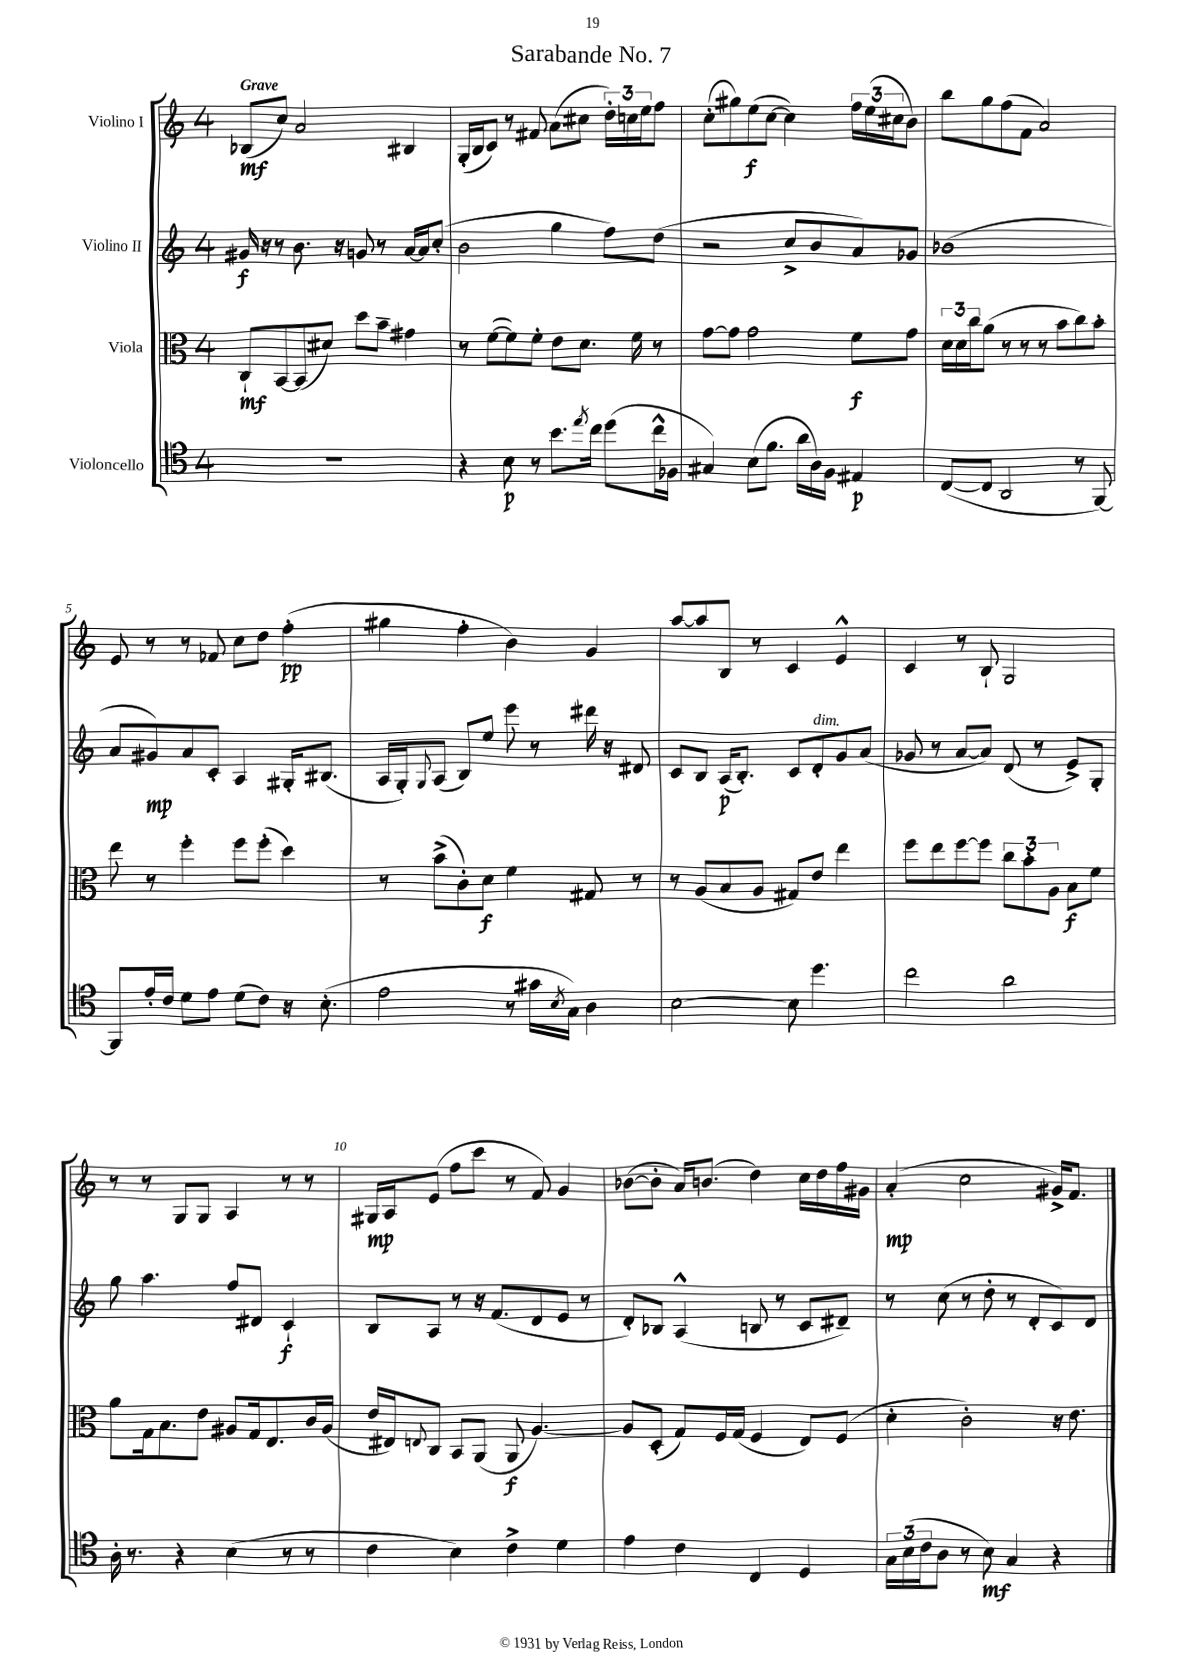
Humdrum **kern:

**kern	**kern	**kern	**kern
*staff4	*staff3	*staff2	*staff1
*clefC4	*clefC3	*clefG2	*clefG2
*k[]	*k[]	*k[]	*k[]
*M4/4	*M4/4	*M4/4	*M4/4
1r	8C`	16g#	(8B-
.	.	16r	.
.	[8BB	8r	8cc)
.	(8BB]	8.b	2a
.	8d#)	.	.
.	.	16r	.
.	8dd	8g	.
.	8b~	8r	.
.	4g#	[16a	4B#
.	.	16a]	.
.	.	(8cc'	.
=	=	=	=
4r	8r	2b	(16G'
.	.	.	16B
.	([8f	.	8c)
8B	8f])	.	8r
8r	8f'	.	8f#
8.b	8e	4gg	(8a
.	8.d	.	8cc#
8qee	.	.	.
16cc	.	.	.
(8dd	.	8ff)	24dd')
.	.	.	24cc
.	16f	.	.
.	.	.	24ee
16cc^^	8r	(8dd	8ff
16F-	.	.	.
=	=	=	=
4G#)	[8g	2r	(8cc'
.	8g]	.	8gg#)
(8B	2g	.	(8ee
8.f	.	.	[8cc
.	.	8cc^	4cc])
16a	.	.	.
16A)	.	8b	.
16F	.	.	.
4E#	8f	8a)	24ff
.	.	.	(24ee
.	.	.	24cc#
.	8g	8g-	8b)
=	=	=	=
([8C	24d	(1b-	8bb
.	24d	.	.
.	24cc	.	.
8C]	(8a	.	8gg
2AA	8r	.	(8ff
.	8r	.	8f
.	8r	.	2a)
.	8b	.	.
8r	8cc)	.	.
[8FF)	8b'	.	.
=	=	=	=
8FF]	8ee	8a	8e
16e'	8r	8g#)	8r
16c	.	.	.
8d	4ff'	8a	8r
8e	.	8c'	8f-
(8d	8ff	4A	8cc
8c)	(8ff'	.	8dd
16r	4dd)	16G#'	(4ff'
(8.B'	.	(8.B#	.
=	=	=	=
2e	8r	16A	4gg#
.	.	16G')	.
.	.	8qqG	.
.	(8b^	(8A	.
.	8c')	8B)	4ff'
.	8d	8ee	.
8r	4f	8eee	4b)
16g#	.	8r	.
8qB	.	.	.
16G)	.	.	.
4A	8G#	16ddd#	4g
.	.	16r	.
.	8r	8d#	.
=	=	=	=
[2B	8r	8c	[8aa
.	(8A	8B	8aa]
.	8B	(16A	8B
.	.	8.B')	.
.	8A	.	8r
8B]	8G#)	8c	4c
4.dd	8e	8d'	.
.	4ee	8g	4e^^
.	.	(8a	.
=	=	=	=
2cc	8ff	8g-	4c
.	8ee	8r	.
.	[8ff	[8a	8r
.	8ff]	8a])	8B`
2a	12cc	(8d	2G
.	12b'	.	.
.	.	8r	.
.	12A	.	.
.	8B	8e^)	.
.	8f	8G'	.
=	=	=	=
16A'	8a	8gg	8r
8.r	.	.	.
.	16G	4.aa	8r
.	8.B	.	.
4r	.	.	8G
.	8e	.	8G
(4B	8A#	8ff	4A
.	16G	8d#	.
.	8.E	.	.
8r	.	4c`	8r
8r	16c	.	8r
.	(16A#	.	.
=	=	=	=
4c	16e	8B	16G#
.	16E#)	.	16A
.	8qqE	.	.
.	8C	8A	(8e
4B)	8BB	8r	8ff
.	(8AA	16r	8ccc
.	.	(8.f	.
4c^	8AA	.	8r
.	[4.A)	8d	8f)
4d	.	8e	4g
.	.	8r	.
=	=	=	=
4e	8A]	8d')	([8b-
.	(8D'	8B-	8b-']
4c	8G)	(4A^^	16a)
.	.	.	(8.b
.	16F	.	.
.	(16G	.	.
4C	4F	8B	4dd)
.	.	8r	.
4D	8E)	8c	16cc
.	.	.	16dd
.	(8F	8d#~)	16ff
.	.	.	16g#
=	=	=	=
24G	4d'	8r	(4a'
(24B	.	.	.
24c	.	.	.
8A	.	(8cc	.
8r	2c')	8r	2cc
8B)	.	8dd'	.
4G	.	8r	.
.	.	8d'	.
4r	16r	8c)	16g#^)
.	8.e	.	8.f
.	.	8d	.
==	==	==	==
*-	*-	*-	*-
